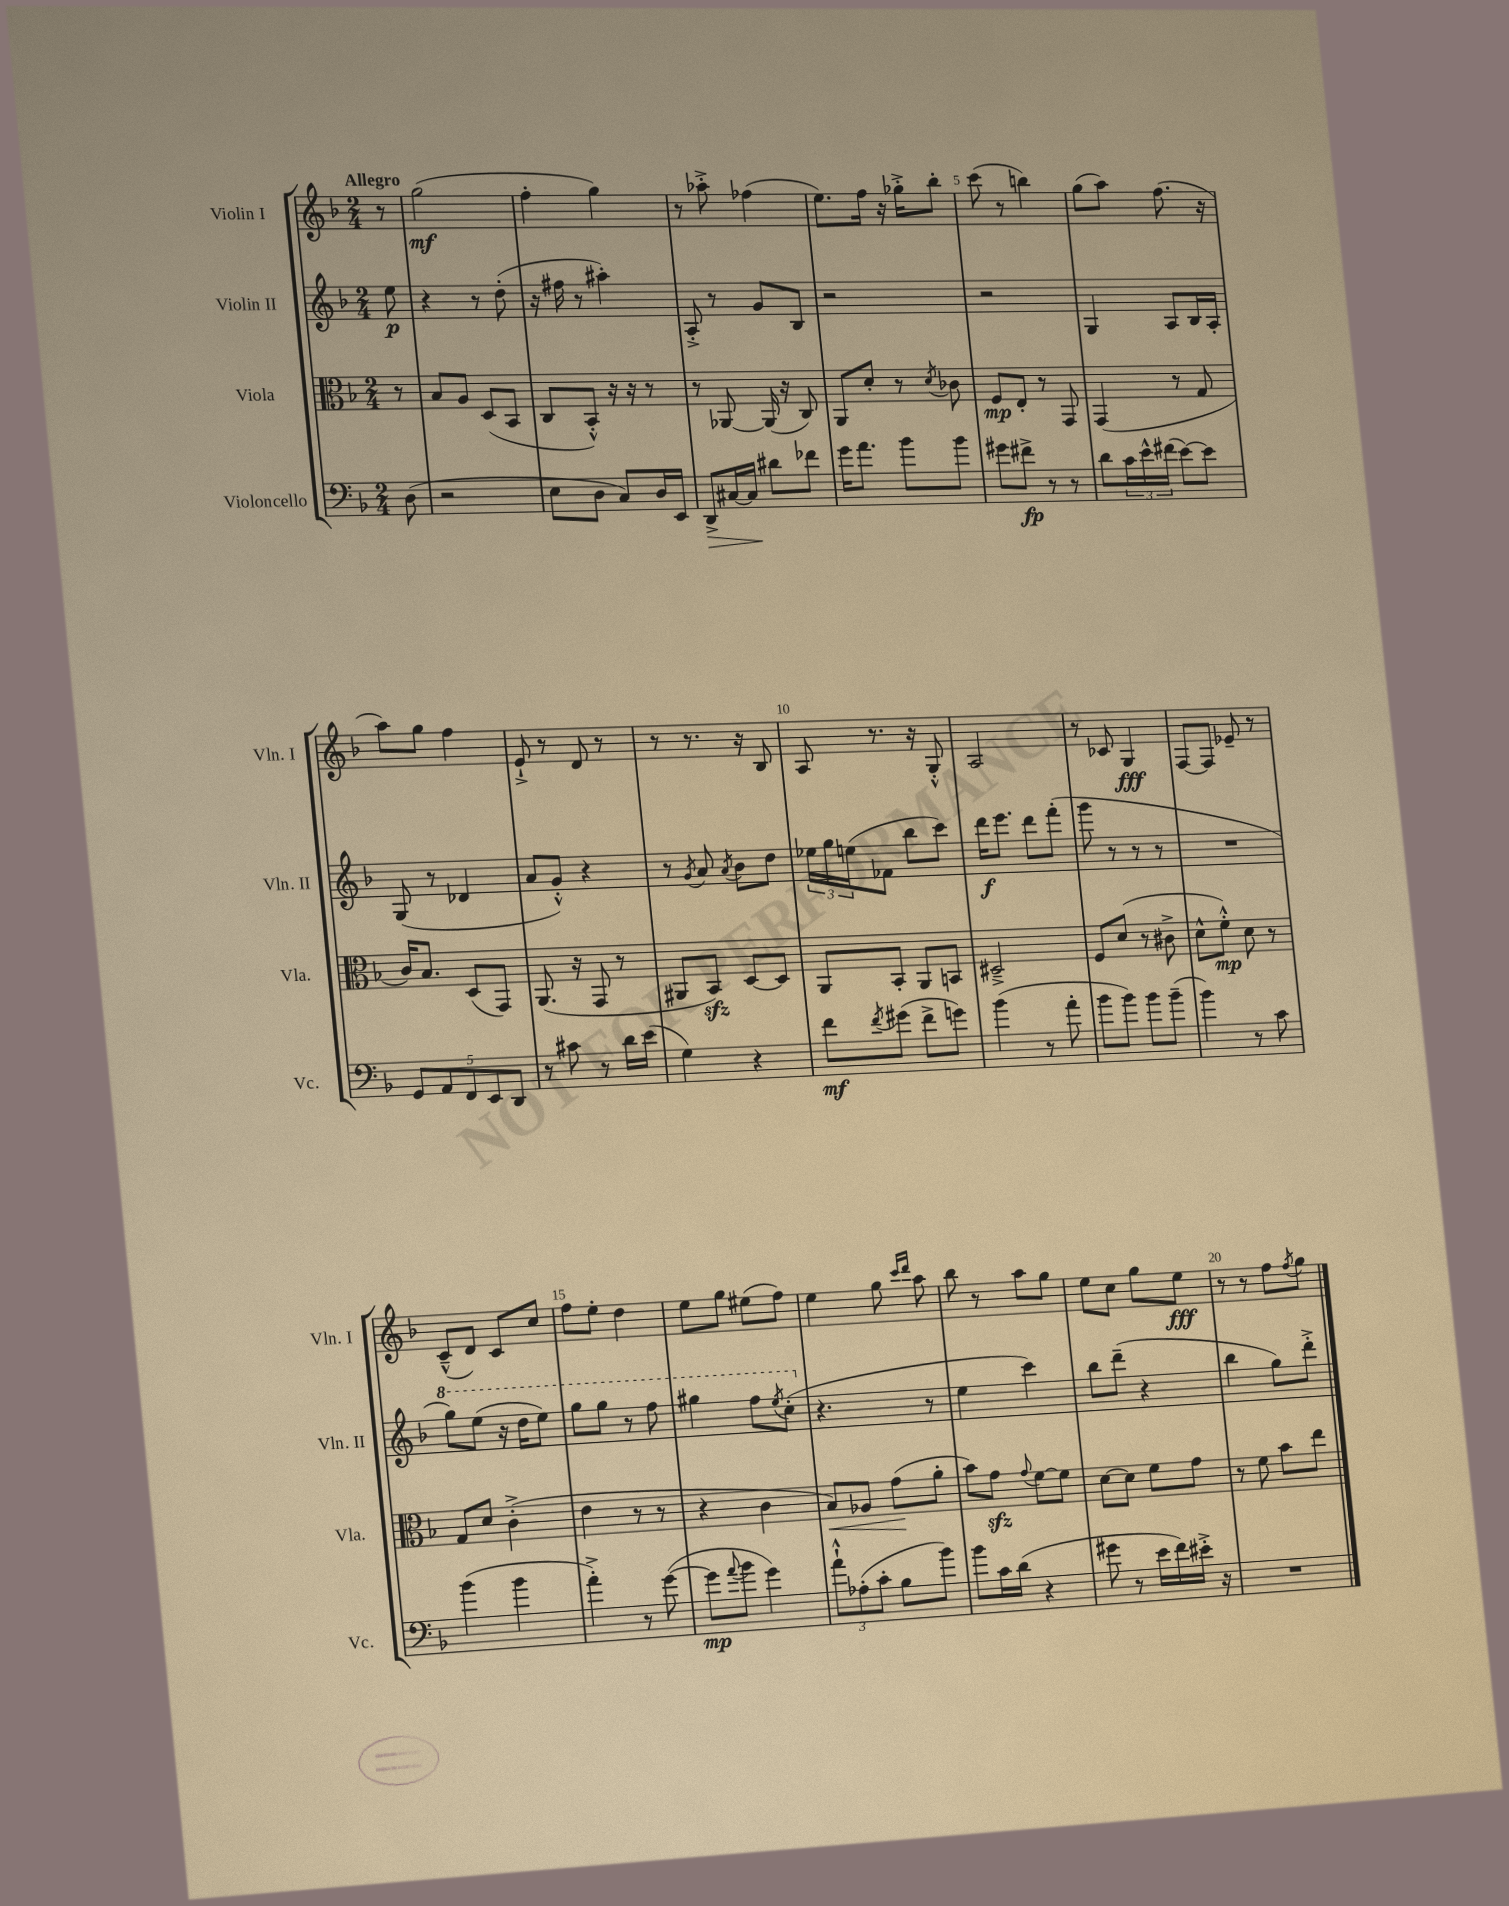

**kern	**kern	**kern	**kern
*staff4	*staff3	*staff2	*staff1
*clefF4	*clefC3	*clefG2	*clefG2
*k[b-]	*k[b-]	*k[b-]	*k[b-]
*M2/4	*M2/4	*M2/4	*M2/4
(8D	8r	8ee	8r
=	=	=	=
2r	8B-	4r	(2gg
.	8A	.	.
.	(8D	8r	.
.	8BB-	(8dd'	.
=	=	=	=
8E	8C	16r	4ff'
.	.	16ff#	.
8D	8BB-'^^)	8r	.
8C)	16r	4aa#')	4gg)
.	16r	.	.
16D	8r	.	.
16EE	.	.	.
=	=	=	=
8DD^	8r	8A'^	8r
[16C#	[8AA-	8r	8aa-'^
16C#]	.	.	.
8d#	(16AA-]	8g	(4ff-
.	16r	.	.
8f-	8C)	8B-	.
=	=	=	=
16g	8AA	2r	8.ee)
8.a	.	.	.
.	8d'	.	.
.	.	.	16ff
8b-	8r	.	16r
.	.	.	16gg-'^
.	8qd	.	.
8b-	8c-	.	8bb-'
=	=	=	=
8g#	8F	2r	(8ccc
8f#^	8E'	.	8r
8r	8r	.	4bb)
8r	8GG	.	.
=	=	=	=
8d	(4GG	4G	(8gg
24c	.	.	8aa)
24e^^	.	.	.
(24f#	.	.	.
[8e)	8r	8A	(8.ff
8e]	8G	16B-	.
.	.	16A'	16r
=	=	=	=
10GG	16c)	(8G	8aa)
.	8.B-	.	.
10AA	.	.	.
.	.	8r	8gg
10FF	.	.	.
.	(8D	4d-	4ff
10EE	.	.	.
.	8GG)	.	.
10DD	.	.	.
=	=	=	=
8r	(8.AA	8a	8e`^
8c#	.	8g'^^)	8r
.	16r	.	.
8r	8GG	4r	8d
16d	8r	.	8r
(16e	.	.	.
=	=	=	=
4G)	8AA#	8r	8r
.	.	8qg	.
.	8BB-)	8a	8.r
.	.	8qa	.
4r	[8D	8b-	.
.	.	.	16r
.	8D]	8dd	8B-
=	=	=	=
8f	8AA	24ee-	8A
.	.	24gg	.
.	.	(24ee	.
8qf	.	.	.
(8g#	8BB-'	8f-	8.r
8f^	8AA	8bb-	.
.	.	.	16r
8g)	8BB	8ccc)	8G'^^
=	=	=	=
(4b-	2D#~^	16ddd	2A
.	.	8.eee	.
8r	.	8ddd	.
8a'	.	(8fff'	.
=	=	=	=
8b-	8F	8ggg	8r
8b-)	(8d	8r	8c-
8b-	8r	8r	4G
(8b-~	8c#^	8r	.
=	=	=	=
4b-)	8d^^	2r	[8F
.	8f'^^)	.	8F]
8r	8d	.	8e-~
8c	8r	.	8r
=	=	=	=
(4b-	8G	8ggg)	(8c~^^
.	8d	(8eee	8d)
4b-	(4c'^	16r	8c
.	.	16ddd	.
.	.	8eee)	8cc
=	=	=	=
4a'^)	4e	8ggg	8ff
.	.	8ggg	8ee'
8r	8r	8r	4dd
([8g	8r	8fff	.
=	=	=	=
8g]	4r	4ggg#	8ee
8qqa	.	.	.
8b-	.	.	8gg
4g)	4c	8fff	(8ee#
.	.	8qeee	.
.	.	(8ccc'	8ff)
=	=	=	=
12a`^^	8B-)	4.r	4ee
(12A-'	.	.	.
.	8A-	.	.
12c'	.	.	.
8B-	(8g	.	8gg
.	.	.	16qqccc
.	.	.	16qqddd
8b-)	8a'	8r	8aa
=	=	=	=
8b-	8b-)	4ee	8bb-
16c	8g	.	8r
(16d	.	.	.
.	8qqg	.	.
4r	[8f	4ccc)	8aa
.	8f]	.	8gg
=	=	=	=
8g#	[8d	8bb-	8ee
8r	8d]	(8ddd~	8cc
16e	8f	4r	8gg
16f)	.	.	.
16e#'^	8g	.	8ee
16r	.	.	.
=	=	=	=
2r	8r	4bb-	8r
.	8f	.	8r
.	8b-	8gg)	8ff
.	.	.	8qff
.	8ee	8ddd'^	8gg
==	==	==	==
*-	*-	*-	*-
